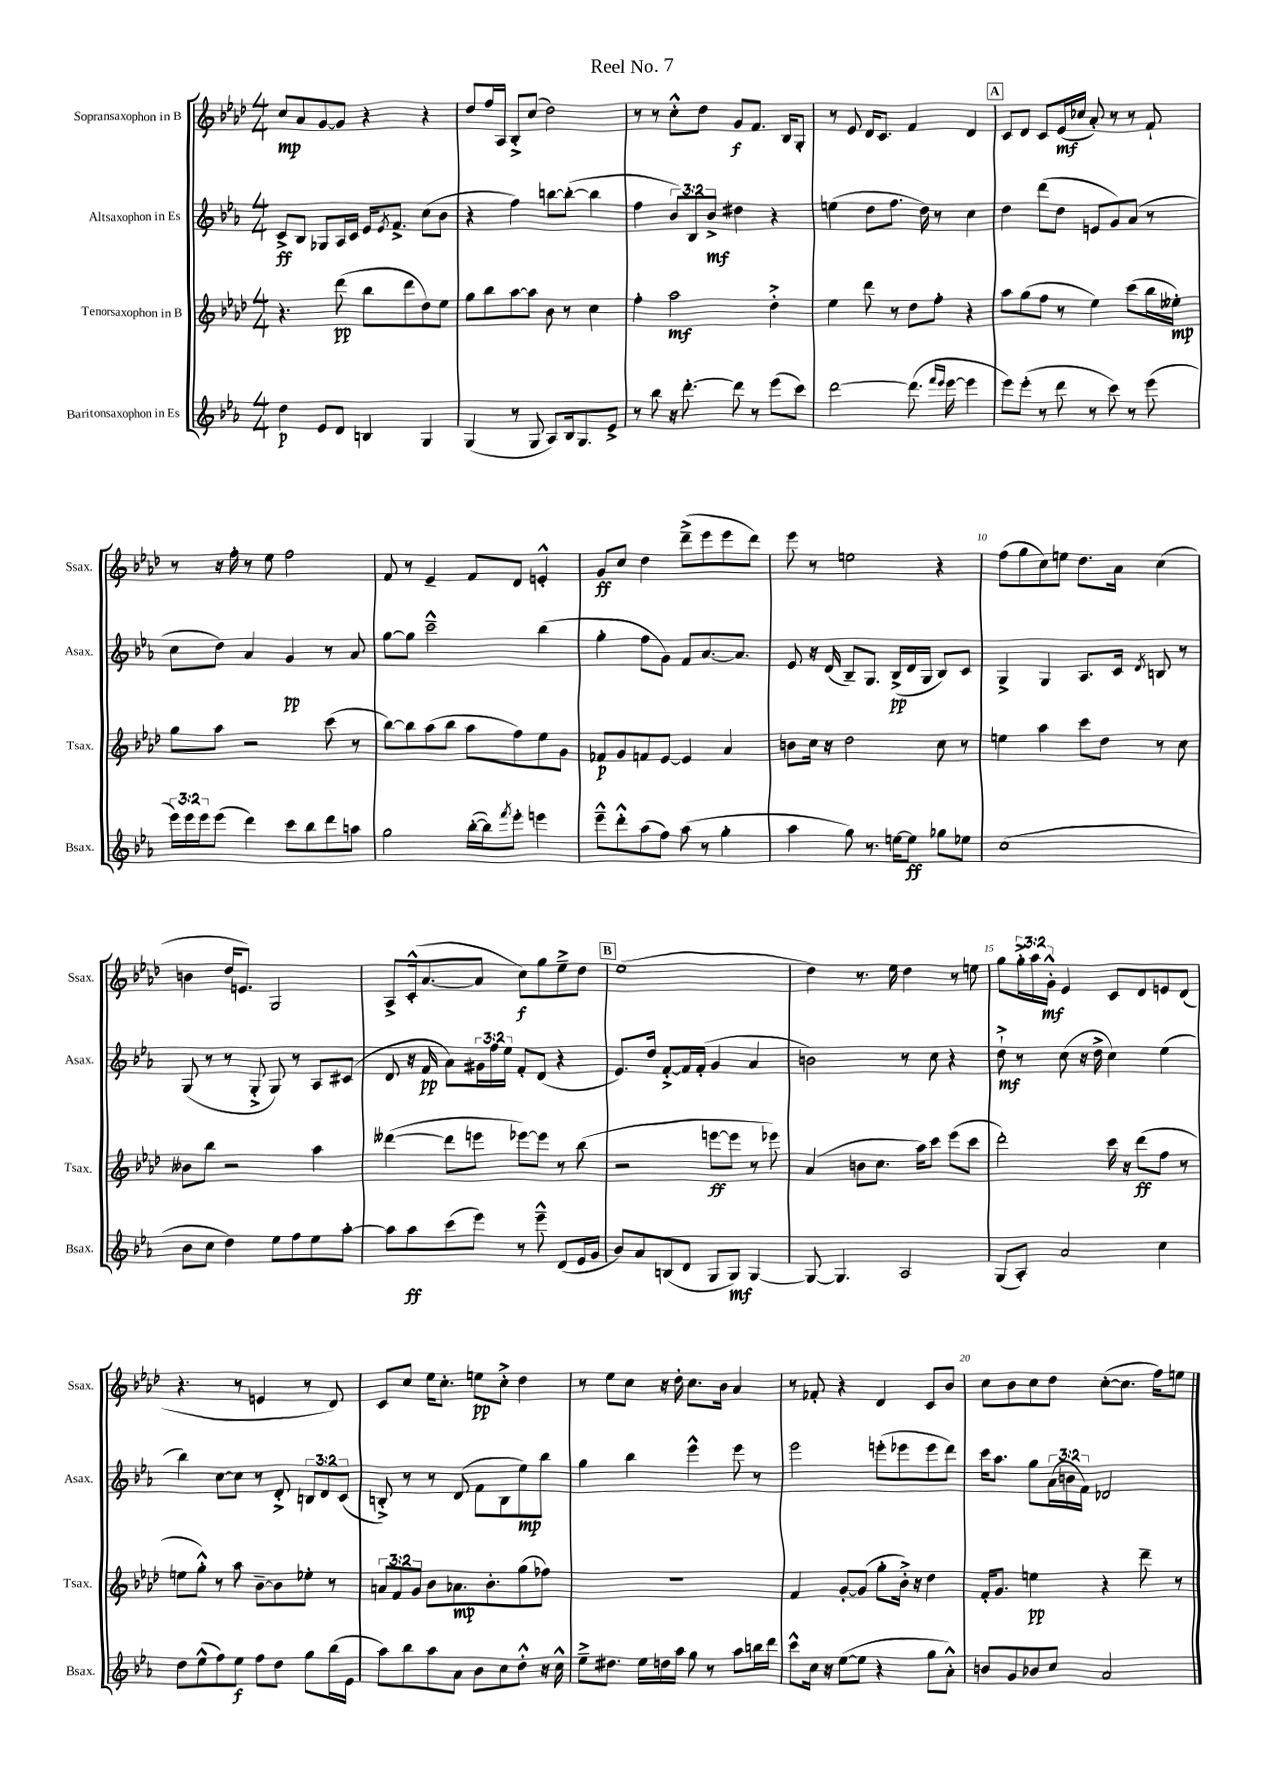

**kern	**kern	**kern	**kern
*staff4	*staff3	*staff2	*staff1
*clefG2	*clefG2	*clefG2	*clefG2
*k[b-e-a-]	*k[b-e-a-d-]	*k[b-e-a-]	*k[b-e-a-d-]
*M4/4	*M4/4	*M4/4	*M4/4
4dd	4.r	8c^	8cc
.	.	8B-	8a-
8e-	.	8G-	[8g
8d	(8ddd-	16A-	8g]
.	.	16c	.
4B	8bb-	16e-	4r
.	.	8qe-	.
.	.	8.f^	.
.	8ddd-	.	.
4G	8dd-)	(8cc	4r
.	8ee-	8b-	.
=	=	=	=
(4G	8gg	4r	8dd-
.	8bb-	.	16ff
.	.	.	16A-
8r	[8aa-	4ff)	8B-'^
8G	8aa-]	.	(8cc
8A-)	8b-	[8bb	2dd-)
16B-	8r	(8bb'_	.
8.G	.	.	.
.	4cc	4bb]	.
8e-^	.	.	.
=	=	=	=
8r	4ff'	4ff	8r
8bb-	.	.	8r
16r	2aa-	12b-)	8cc'^^
[8.ddd'	.	.	.
.	.	12B-	.
.	.	.	8dd-
.	.	12b-^	.
8ddd]	.	4dd#	8g
8r	.	.	8.f
(8eee-	4dd-'^	4r	.
.	.	.	16B-
8ccc)	.	.	8G'
=	=	=	=
[2ddd	4ee-	(4ee	8r
.	.	.	8e-
.	8ddd-	8dd	16d-
.	.	.	8.c
.	8r	8.ff	.
(8.ddd]	8dd-	.	4f
.	.	16dd)	.
.	8ff'	8r	.
16qqfff	.	.	.
16qqeee-	.	.	.
[16eee-	.	.	.
4eee-]	4r	4cc	4d-
=	=	=	=
8eee-)	8aa-	4dd	8c
(8eee-'	(8gg	.	8d-
8r	8ff	(8ddd	8c
8ddd	8r	8dd	(16e-
.	.	.	16cc-
8r	4ee-)	8e	8a-')
8ccc)	.	8g)	8r
8r	(8ccc	(8a-	8r
(8eee-	16bb-	8r	8f`
.	16ee--')	.	.
=	=	=	=
24eee-)	8gg	8cc	8r
24eee-	.	.	.
24eee-	.	.	.
(8eee-	8aa-	8dd)	16r
.	.	.	16ff'
4ddd)	2r	4a-	8r
.	.	.	8ee-
8ccc	.	4g	2ff
8bb-	.	.	.
8ddd	(8ccc	8r	.
8aa	8r	8a-	.
=	=	=	=
2gg	[8bb-)	[8gg	8f
.	8bb-]	8gg]	8r
.	(8aa-	2ccc~^^	4e-~
.	8bb-	.	.
([16bb-'	8aa-	.	8f
16bb-])	.	.	.
8qfff	.	.	.
8eee-'	8ff)	.	8d-
4eee	8ee-	(4bb-	4e'^^
.	8g	.	.
=	=	=	=
8eee-~^^	8f-	4gg'	8g
8ddd'^^	8g	.	8cc
(8aa-	8f	8ff	4dd-
8ff)	[8e-	8g)	.
(8aa-	4e-]	8f	(8ddd-~^
8r	.	[8.a-	8eee-
4gg'	4a-	.	8eee-
.	.	8.a-]	.
.	.	.	8ddd-)
=	=	=	=
4aa-	8b	8e-	8eee-
.	16cc	16r	8r
.	16r	(16d	.
8gg)	2dd-	8B-~)	2ee
8.r	.	8.G	.
[16ee	.	(16B-^	.
8ee]	.	16d	.
.	.	16G	.
8gg-	8cc	8B-)	4r
8ee-	8r	8c	.
=	=	=	=
(1cc	4ee	4G^	(8ff
.	.	.	8gg
.	4aa-	4G	8cc)
.	.	.	8ee
.	8ccc	8.A-	8.dd-
.	8dd-	.	.
.	.	16c	16a-
.	.	8qd	.
.	8r	8B	(4cc
.	8cc	8r	.
=	=	=	=
8b-	8b--	(8G	4b
8cc	8bb-	8r	.
4dd)	2r	8r	16dd-
.	.	.	8.e)
.	.	8G'^	.
8ee-	.	8G)	2G
8ff	.	8r	.
8ee-	4aa-	8A-	.
[8aa-'	.	(8c#	.
=	=	=	=
8aa-]	([4ddd--	8d	8A-^
8aa-	.	16r	(16c'^^
.	.	16f	[8.a-
(8ccc	8ddd--]	8a-)	.
8eee-)	8eee	24g#	8a-]
.	.	24ff	.
.	.	24ee-	.
8r	[8eee-)	8f'	8cc)
8eee-~^^	8eee-]	(8d	8gg
(8d	8r	4r	8ee-~^
16e-	(8bb-	.	8dd-
16g	.	.	.
=	=	=	=
8b-)	2r	8.e-)	(1ee-
8a-	.	.	.
.	.	16dd	.
(8B	.	[8f'^	.
8d	.	16f]	.
.	.	(16f'	.
8G	[8eee	4g	.
8G)	8eee]	.	.
[4G	8r	4a-	.
.	8eee-)	.	.
=	=	=	=
8G_	(4a-	2b)	4dd-)
4.G]	.	.	.
.	8b	.	8.r
.	8.cc	.	.
.	.	.	16ee-
2A-	.	8r	4dd-
.	16aa-)	.	.
.	8ccc	8cc	.
.	(8eee-	4r	8r
.	8ccc	.	8ee
=	=	=	=
(8G	2ddd-')	8dd`^	8gg
8A-')	.	8r	24gg'^
.	.	.	24aa-
.	.	.	24g'^^
2a-	.	(8cc	4e-
.	.	16r	.
.	.	16dd^	.
.	16ccc	4cc)	8c
.	16r	.	.
.	(8ddd-	.	8d-
4cc	8ff	(4ee-	8e
.	8r	.	(8d-
=	=	=	=
8dd	8ee	4bb-)	4.r
(8ee-^^	8gg'^^)	.	.
8ff)	8r	[8cc	.
8ee-	8aa-	8cc]	8r
8ff	[8b-~	8r	4e
8dd	8b-]	8d'^	.
8gg	8ee-'	12B	8r
.	.	12d	.
(16bb-	8r	.	8d-)
.	.	(12c	.
16e-	.	.	.
=	=	=	=
8aa-)	12a	8B'^)	8c
.	12f	.	.
8bb-	.	8r	8cc
.	12g	.	.
8aa-	8b-	8r	16ee-
.	.	.	8.cc'
8a-	8.a-	(8d	.
8b-	.	8f	8ee
.	8.b-'	.	.
8cc	.	8B	8cc'^
8dd'^^	(8gg	8ee-)	4dd-
16r	8ff-)	8bb-	.
16cc^^	.	.	.
=	=	=	=
8ee-~^	1r	4gg	8r
8.dd#	.	.	8ee-
.	.	4bb-	8cc
16ee-	.	.	.
16dd	.	.	16r
16aa-	.	.	16dd-'
8gg	.	4eee-^^	8.cc
8r	.	.	.
.	.	.	16b-
8aa-	.	8eee-	4a-
16bb	.	8r	.
16ddd	.	.	.
=	=	=	=
8ccc^^	4f	2eee-	8r
16cc	.	.	8f-'
16r	.	.	.
([8ee-	[8g'	.	4r
8ee-]	(8g]	.	.
4r	8gg'	(8eee'	4d-
.	16b-'^)	8eee-	.
.	16r	.	.
8gg	4dd-	8eee-	8c
8a-'^^)	.	8ddd)	8b-
=	=	=	=
8b	16f'	16ccc	8cc
.	8.g	8.aa-	.
8g	.	.	8b-
8b-	4ee	8gg	8cc
8cc	.	(24a-	8dd-
.	.	24b	.
.	.	24f)	.
2a-	4r	2d-	([8cc'
.	.	.	8.cc]
.	8ddd-~	.	.
.	.	.	16ff)
.	8r	.	8ee
==	==	==	==
*-	*-	*-	*-
